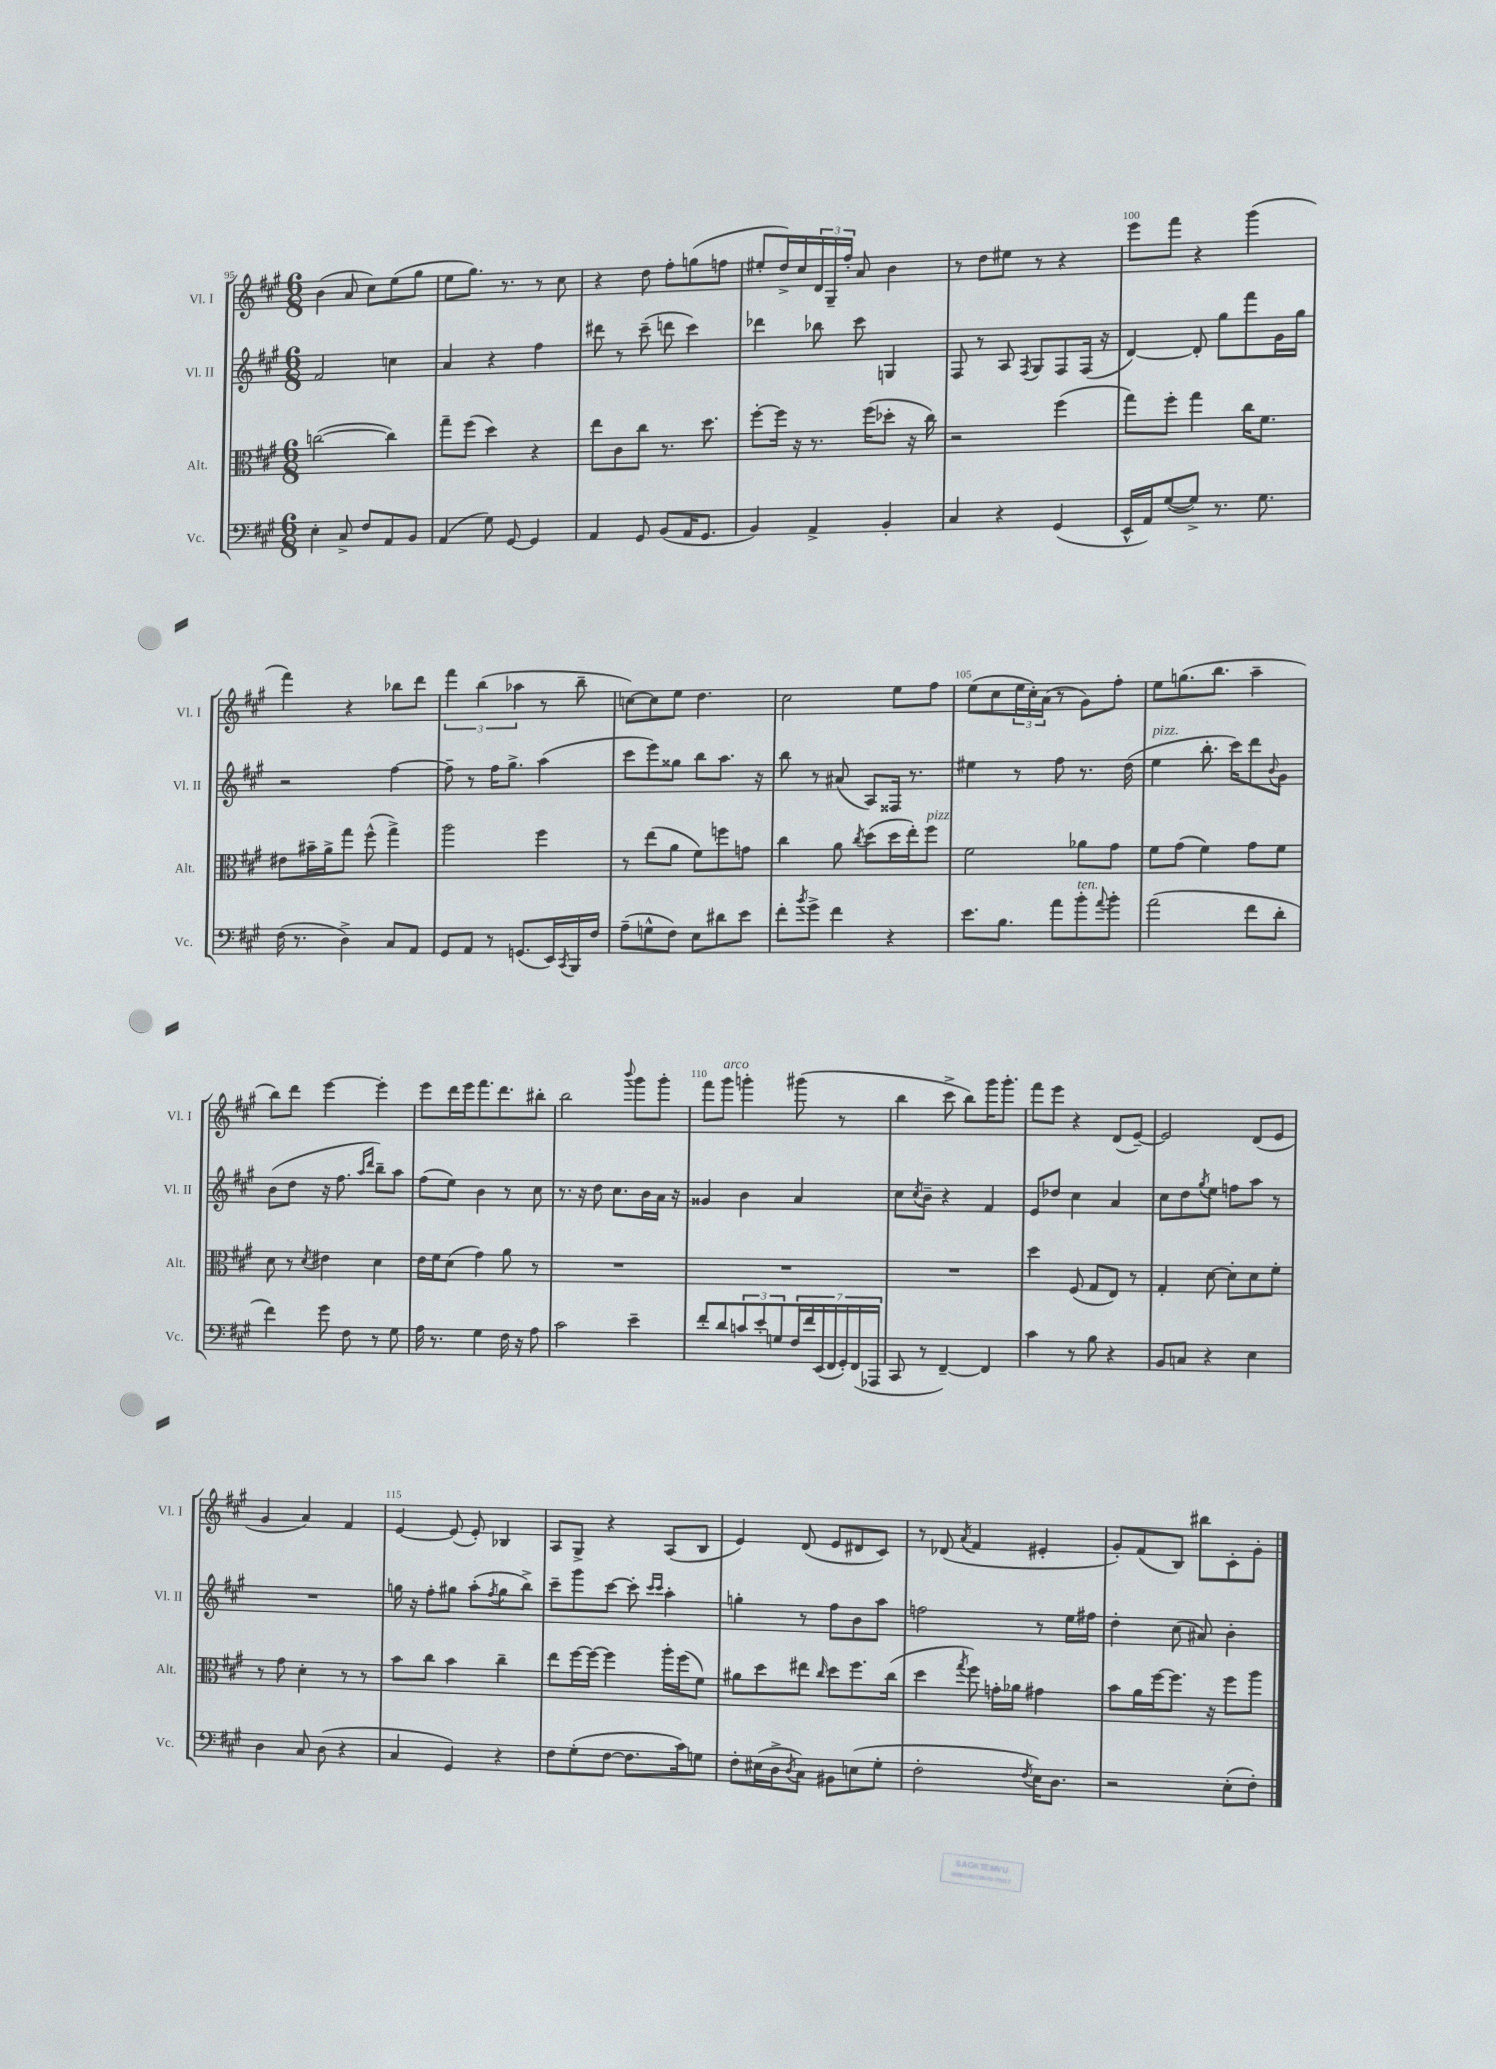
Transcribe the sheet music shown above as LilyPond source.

<<
\new StaffGroup <<
\new Staff = "s0" \with { instrumentName = "Vl. I" shortInstrumentName = "Vl. I" } {
    \clef treble \key a \major \numericTimeSignature \time 6/8
    b'4( a'8 cis''8) e''8( gis''8 |
    e''8 gis''8.) r8. r8 cis''8 |
    r4 d''8 fis''8-. g''8( f''8 |
    eis''8-. d''16->) cis''16 \tuplet 3/2 { d'16 gis16-- fis''16-. } a'8 b'4 |
    r8 d''8 eis''8 r8 r4 |
    e'''8 fis'''8 r4 gis'''4( |
    fis'''4) r4 bes''8 d'''8 |
    \tuplet 3/2 { fis'''4 b''4( aes''4 } r8 b''8-- |
    c''8~) c''8 e''8 d''4. |
    cis''2 e''8 fis''8 |
    e''8( cis''8 \tuplet 3/2 { e''16 cis''16-.) a'16( } r8 gis'8) fis''8-. |
    e''8 g''8.( b''8. a''4-- |
    b''8) d'''8 e'''4~ e'''4-. |
    e'''8 d'''16 e'''16 fis'''8. d'''8. bis''8-. |
    b''2 \appoggiatura { b'''8 } gis'''8 gis'''8-. |
    fis'''8 gis'''8^\markup { \italic "arco" } g'''4-. gis'''8( r8 |
    b''4 cis'''8-> b''8) gis'''16 gis'''8.-. |
    fis'''8 e'''8 r4 d'8( e'8~--) |
    e'2 d'8( e'8 |
    gis'4 a'4) fis'4 |
    e'4~ e'8( e'8-.) bes4 |
    a8 gis8-> r4 a8( b8 |
    e'4) d'8( e'8 dis'8 cis'8) |
    r8 des'8( \acciaccatura { a'8 } fis'4 eis'4-. |
    gis'8-.) fis'8( b8) bis''8 cis'8-. gis'8-. \bar "|." |
}
\new Staff = "s1" \with { instrumentName = "Vl. II" shortInstrumentName = "Vl. II" } {
    \clef treble \key a \major \numericTimeSignature \time 6/8
    fis'2 c''4 |
    a'4 r4 fis''4 |
    dis'''8 r8 cis'''8--( d'''8 cis'''4) |
    des'''4 bes''8 cis'''8 g4 |
    fis8 r8 a8 \acciaccatura { fis8 } gis8 fis8 fis16( r16 |
    d'4~) d'8-. gis''8 fis'''8 gis'16 gis''16 |
    r2 fis''4~ |
    fis''8-- r8 fis''16 gis''8.-> a''4( |
    cis'''8 e'''8) gisis''8 b''8 a''8. r16 |
    b''8 r8 ais'8( a8) fisis16 r8. |
    eis''4 r8 fis''8 r8. d''16( |
    e''4^\markup { \italic "pizz." } b''8.-. cis'''16) d'''8 \appoggiatura { b'8 } gis'8 |
    b'8( d''8 r16 fis''8. \grace { a''16 d'''16 } b''8--) a''8 |
    fis''8( e''8) b'4 r8 cis''8 |
    r8. r16 d''8 cis''8. b'16 a'16 r16 |
    gisis'4 b'4 a'4 |
    cis''8 \acciaccatura { cis''8 } b'8-- r4 fis'4 |
    e'8 des''8 cis''4 a'4 |
    cis''8 d''8 \acciaccatura { gis''8 } e''8 f''8 a''8 r8 |
    R2. |
    g''16 r16 fis''8-. gis''8 a''8-.( \acciaccatura { fis''8 } gis''8 b''8->) |
    cis'''8-- gis'''8 cis'''8~ cis'''8-. \grace { cis'''16 cis'''16 } a''4-. |
    g''4-. r8 fis''8 b'8 a''8 |
    f''2 r8 e''16 fis''16 |
    d''4-. cis''8( ais'8) b'4-. \bar "|." |
}
\new Staff = "s2" \with { instrumentName = "Alt." shortInstrumentName = "Alt." } {
    \clef alto \key a \major \numericTimeSignature \time 6/8
    c''2~( c''4) |
    gis''8-- fis''8( d''4) r4 |
    e''8 cis'8 cis''8 r8. d''8. |
    fis''8~-. fis''16 r16 r8. fis''16( des''8-. r16 cis''16) |
    r2 fis''4( |
    gis''8) fis''8-. gis''4 cis''16 fis'8. |
    eis'8 bis'16-- a'16-> gis''8 fis''8-^( gis''4->) |
    a''2 fis''4 |
    r8 e''8( a'8 fis'8) f''8 g'8 |
    cis''4 a'8 \acciaccatura { cis''8 } d''8( d''16 e''16-.) fis''8^\markup { \italic "pizz." } |
    fis'2 aes'8 gis'8 |
    fis'8 gis'8( fis'4) gis'8 fis'8 |
    d'8 r8 \acciaccatura { d'8 } eis'4 d'4 |
    e'16 fis'16 d'8( gis'4) a'8 r8 |
    R2. |
    R2. |
    R2. |
    d''4 fis8( gis8 e8) r8 |
    gis4-. d'8~ d'8-. d'8 fis'8-. |
    r8 gis'8 d'4-. r8 r8 |
    b'8 cis''8 b'4 cis''4-- |
    e''8 fis''16~ fis''16~ fis''4 a''16-. fis''16( fis'8) |
    ais'8 d''8 eis''8 \grace { cis''16 } d''8 fis''8. cis''16( |
    d''4 \acciaccatura { gis''8 } fis''8) g'16-. aes'16 gis'4 |
    b'8 a'16 fis''16~ fis''8. r16 fis''8 a''8 \bar "|." |
}
\new Staff = "s3" \with { instrumentName = "Vc." shortInstrumentName = "Vc." } {
    \clef bass \key a \major \numericTimeSignature \time 6/8
    e4-. cis8-> fis8 a,8 b,8 |
    a,4( gis8) gis,8~ gis,4 |
    a,4 gis,8 b,8( a,16 gis,8. |
    b,4) a,4-> b,4-. |
    cis4 r4 gis,4( |
    e,16-^ a,16) gis8~( gis8->) r8. gis8. |
    fis16( r8. d4->) cis8 a,8 |
    gis,8 a,8 r8 g,8.( e,16) \acciaccatura { cis,8 } b,,16 fis16 |
    a8--( g8-^ fis8) e8 dis'8 e'8 |
    fis'8-. \acciaccatura { b'8 } gis'8-> fis'4 r4 |
    e'8. b8. a'8 b'8-.^\markup { \italic "ten." } \appoggiatura { a'8 } b'8-. |
    a'2( fis'8 d'8-. |
    fis'4) gis'8 fis8 r8 gis8 |
    a16 r8. gis4 fis16 r16 a8 |
    cis'2 e'4-- |
    fis'8-. d'8 \tuplet 3/2 { c'8 e'8-. g8 } \tuplet 7/4 { fis16 fis'16 e,16( fis,16 gis,16-.) fis,16( aes,,16 } |
    cis,8 r8 fis,4~--) fis,4 |
    cis'4 r8 b8 r4 |
    b,8 c8 r4 e4 |
    d4 cis8 d8( r4 |
    cis4 gis,4) r4 |
    fis8 gis8-.( fis8~ fis8. cis'16) g8 |
    fis8-. eis16( d16-> \acciaccatura { d8 } cis8) bis,8 e8( gis8-. |
    fis2-. \acciaccatura { fis8 } e16) d8. |
    r2 e8-.( fis8-.) \bar "|." |
}
>>
>>
\layout { \context { \Score currentBarNumber = #95 \override BarNumber.break-visibility = ##(#f #t #t) barNumberVisibility = #(every-nth-bar-number-visible 5) } }
